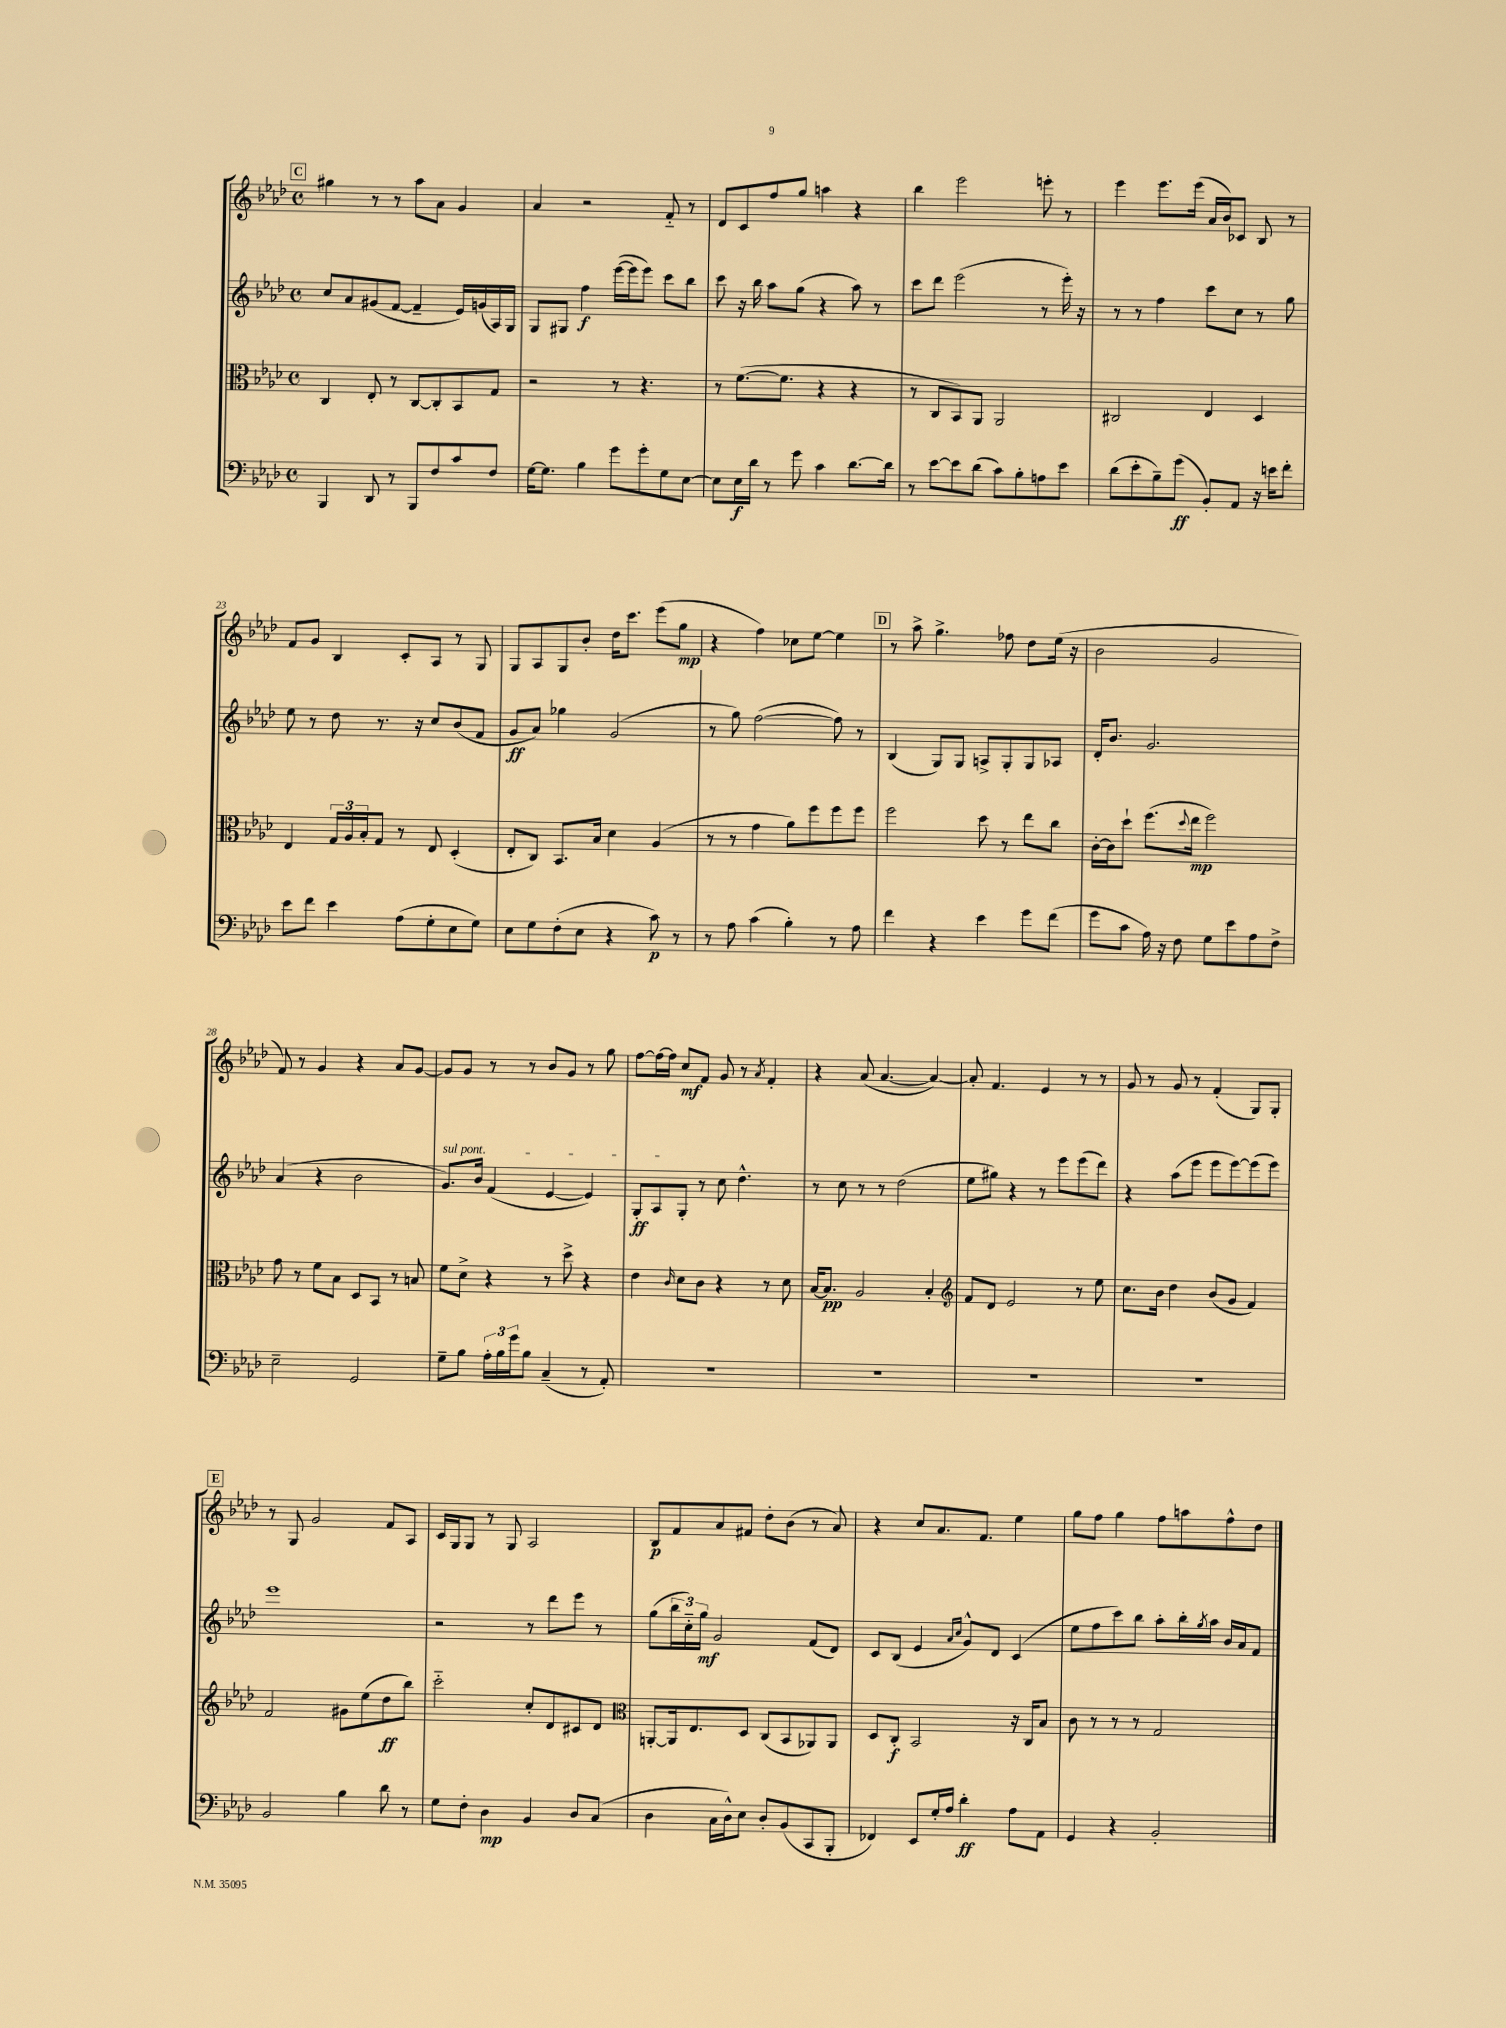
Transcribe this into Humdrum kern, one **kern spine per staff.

**kern	**kern	**kern	**kern
*staff4	*staff3	*staff2	*staff1
*clefF4	*clefC3	*clefG2	*clefG2
*k[b-e-a-d-]	*k[b-e-a-d-]	*k[b-e-a-d-]	*k[b-e-a-d-]
*M4/4	*M4/4	*M4/4	*M4/4
*met(c)	*met(c)	*met(c)	*met(c)
4BBB-	4C	8cc	4gg#
.	.	8a-	.
8DD-	8E-'	(8g#	8r
8r	8r	[8f	8r
8BBB-	[8C	4f~]	8aa-
8F	8C']	.	8a-
8c	8BB-	16e-)	4g
.	.	(16g	.
8F	8G	16A-)	.
.	.	16G	.
=	=	=	=
[16G	2r	8G	4a-
8.G]	.	.	.
.	.	8G#	.
4B-	.	4ff	2r
8g	8r	([16eee-	.
.	.	16eee-]	.
8g'	4.r	8eee-)	.
8G	.	8ccc	8f'~
[8E-	.	8bb-	8r
=	=	=	=
8E-]	8r	8ccc	8d-
16E-	([8.f	16r	8c
16d-	.	16bb-	.
8r	.	8aa-	8ff
.	8.f]	.	.
8g	.	(8gg	8gg
4c	4r	4r	4aa
[8.d-	4r	8aa-)	4r
.	.	8r	.
16d-]	.	.	.
=	=	=	=
8r	8r	8ccc	4bb-
[8e-	8C	8ddd-	.
8e-]	8BB-)	(2eee-	2eee-
(8d-	8AA-	.	.
8c)	2AA-	.	.
8B-'	.	.	.
8A	.	8r	8eee'
8e-	.	16eee-')	8r
.	.	16r	.
=	=	=	=
(8d-	2C#	8r	4eee-
8e-'	.	8r	.
8B-~)	.	4ff	8.eee-
(8g	.	.	.
.	.	.	(16eee-
8BB-')	4E-	8ccc	16a-
.	.	.	16b-)
8AA-	.	8cc	8c-
16r	4D-	8r	8B-
16e	.	.	.
8f'	.	8gg	8r
=	=	=	=
8e-	4E-	8ee-	8f
8f	.	8r	8g
4e-	24G	8dd-	4B-
.	24A-	.	.
.	24B-'	.	.
.	8G	8.r	.
(8A-	8r	.	8c'
.	.	16r	.
8G'	8E-	8cc	8A-
8E-	(4D-'	(8b-	8r
8G)	.	8f	8G
=	=	=	=
8E-	8E-'	8g	8G
8G	8C)	8a-)	8A-
(8F'	8.BB-	4gg-	8G
8E-	.	.	8b-'
.	16B-	.	.
4r	4d-	(2g	16dd-
.	.	.	8.ccc
8c)	(4A-	.	(8eee-
8r	.	.	8gg
=	=	=	=
8r	8r	8r	4r
8A-	8r	8gg)	.
(4c	4g	([2ff	4ff)
4B-')	8a-)	.	8cc-
.	8ff	.	[8ee-
8r	8ff	8ff])	4ee-]
8A-	8ff	8r	.
=	=	=	=
4f	2ff	(4B-	8r
.	.	.	8aa-^
4r	.	8G)	4.gg^
.	.	8G	.
4e-	8dd-	8A^	.
.	8r	8G'	8ff-
8g	8ee-	8G	8dd-
(8f	8cc	8A-	(16ee-
.	.	.	16r
=	=	=	=
8g	[16c'	16d-'	2b-
.	16c]	8.b-	.
8c	8dd-`	.	.
16A-)	(8.ff	2.g	.
16r	.	.	.
8F	.	.	.
.	8qqdd-	.	.
.	16ee-	.	.
8G	2ff)	.	2g
8e-	.	.	.
8A-	.	.	.
8F^	.	.	.
=	=	=	=
2E-~	8g	(4a-	8f)
.	8r	.	8r
.	8f	4r	4g
.	8B-	.	.
2GG	8D-	2b-	4r
.	8BB-	.	.
.	8r	.	8a-
.	8B	.	[8g
=	=	=	=
8G~	8f	8.g)	8g]
8B-	8d-^	.	8g
.	.	16b-	.
24A-'	4r	(4f	8r
24B-	.	.	.
24g	.	.	.
8B-	.	.	8r
(4C~	8r	[4e-	8b-
.	8dd-^	.	8g
8r	4r	4e-])	8r
8AA-')	.	.	8gg
=	=	=	=
1r	4e-	8G'	[8ff
.	.	8A-	16ff_
.	.	.	16ff]
.	16qqc	.	.
.	8d-	8G'	8cc
.	8c	8r	8f
.	4r	8cc	8g
.	.	4.dd-^^	8r
.	.	.	8qa-
.	8r	.	4f'
.	8d-	.	.
=	=	=	=
1r	[16B-	8r	4r
.	8.B-]	.	.
.	.	8cc	.
.	2A-	8r	(8a-
.	.	8r	[4.a-
.	.	(2dd-	.
.	4B-'	.	4a-_)
=	=	=	=
*	*clefG2	*	*
1r	8f	8ee-	8a-']
.	8d-	8gg#)	4.f
.	2e-	4r	.
.	.	8r	4e-
.	.	8eee-	.
.	8r	(8eee-	8r
.	8ee-	8ddd-)	8r
=	=	=	=
1r	8.cc	4r	8g
.	.	.	8r
.	16b-	.	.
.	4dd-	(8aa-	8g
.	.	8eee-	8r
.	(8b-	8eee-	(4f'
.	8g	[8eee-)	.
.	4f)	(8eee-]	8G)
.	.	8eee-)	8G'
=	=	=	=
2BB-	2f	1eee-	8r
.	.	.	8G
.	.	.	2g
4B-	8g#	.	.
.	(8ee-	.	.
8d-	8dd-	.	8f
8r	8bb-)	.	8A-
=	=	=	=
8G	2ccc'~	2r	16c
.	.	.	16G
8F'	.	.	8G
4D-	.	.	8r
.	.	.	8G
4BB-	8cc'	8r	2A-
.	8d-	8ddd-	.
8D-	8c#	8eee-	.
(8C	8d-	8r	.
=	=	=	=
*	*clefC3	*	*
4D-	[8AA'	(8gg	8B-
.	16AA]	24bb-	8f
.	.	24cc'~)	.
.	8.E-	.	.
.	.	24gg	.
16C	.	2g	8a-
16D-^^)	.	.	.
8E-	8D-	.	8f#
8D-'	(8C	.	8dd-'
(8BB-	8BB-	.	(8b-
8CC	8AA-)	(8f	8r
8BBB-'	8AA-	8d-)	8a-)
=	=	=	=
4FF-)	8D-	8c	4r
.	8C'	(8B-	.
8EE-	2BB-	4e-	8cc
16G'	.	.	8.a-
16A-	.	.	.
.	.	16qqa-	.
.	.	16qqcc	.
4d-'	.	8g^^)	.
.	.	.	8.f
.	.	8d-	.
8A-	16r	(4c	4ee-
.	16C	.	.
8AA-	8B-	.	.
=	=	=	=
4GG	8c	8ee-	8gg
.	8r	8ff	8ff
4r	8r	8ccc)	4gg
.	8r	8bb-	.
2BB-'	2G	8aa-'	8ff
.	.	16bb-'	8aa
.	.	8qgg	.
.	.	16aa-	.
.	.	16b-	8ff^^
.	.	16a-	.
.	.	8f	8dd-
==	==	==	==
*-	*-	*-	*-
